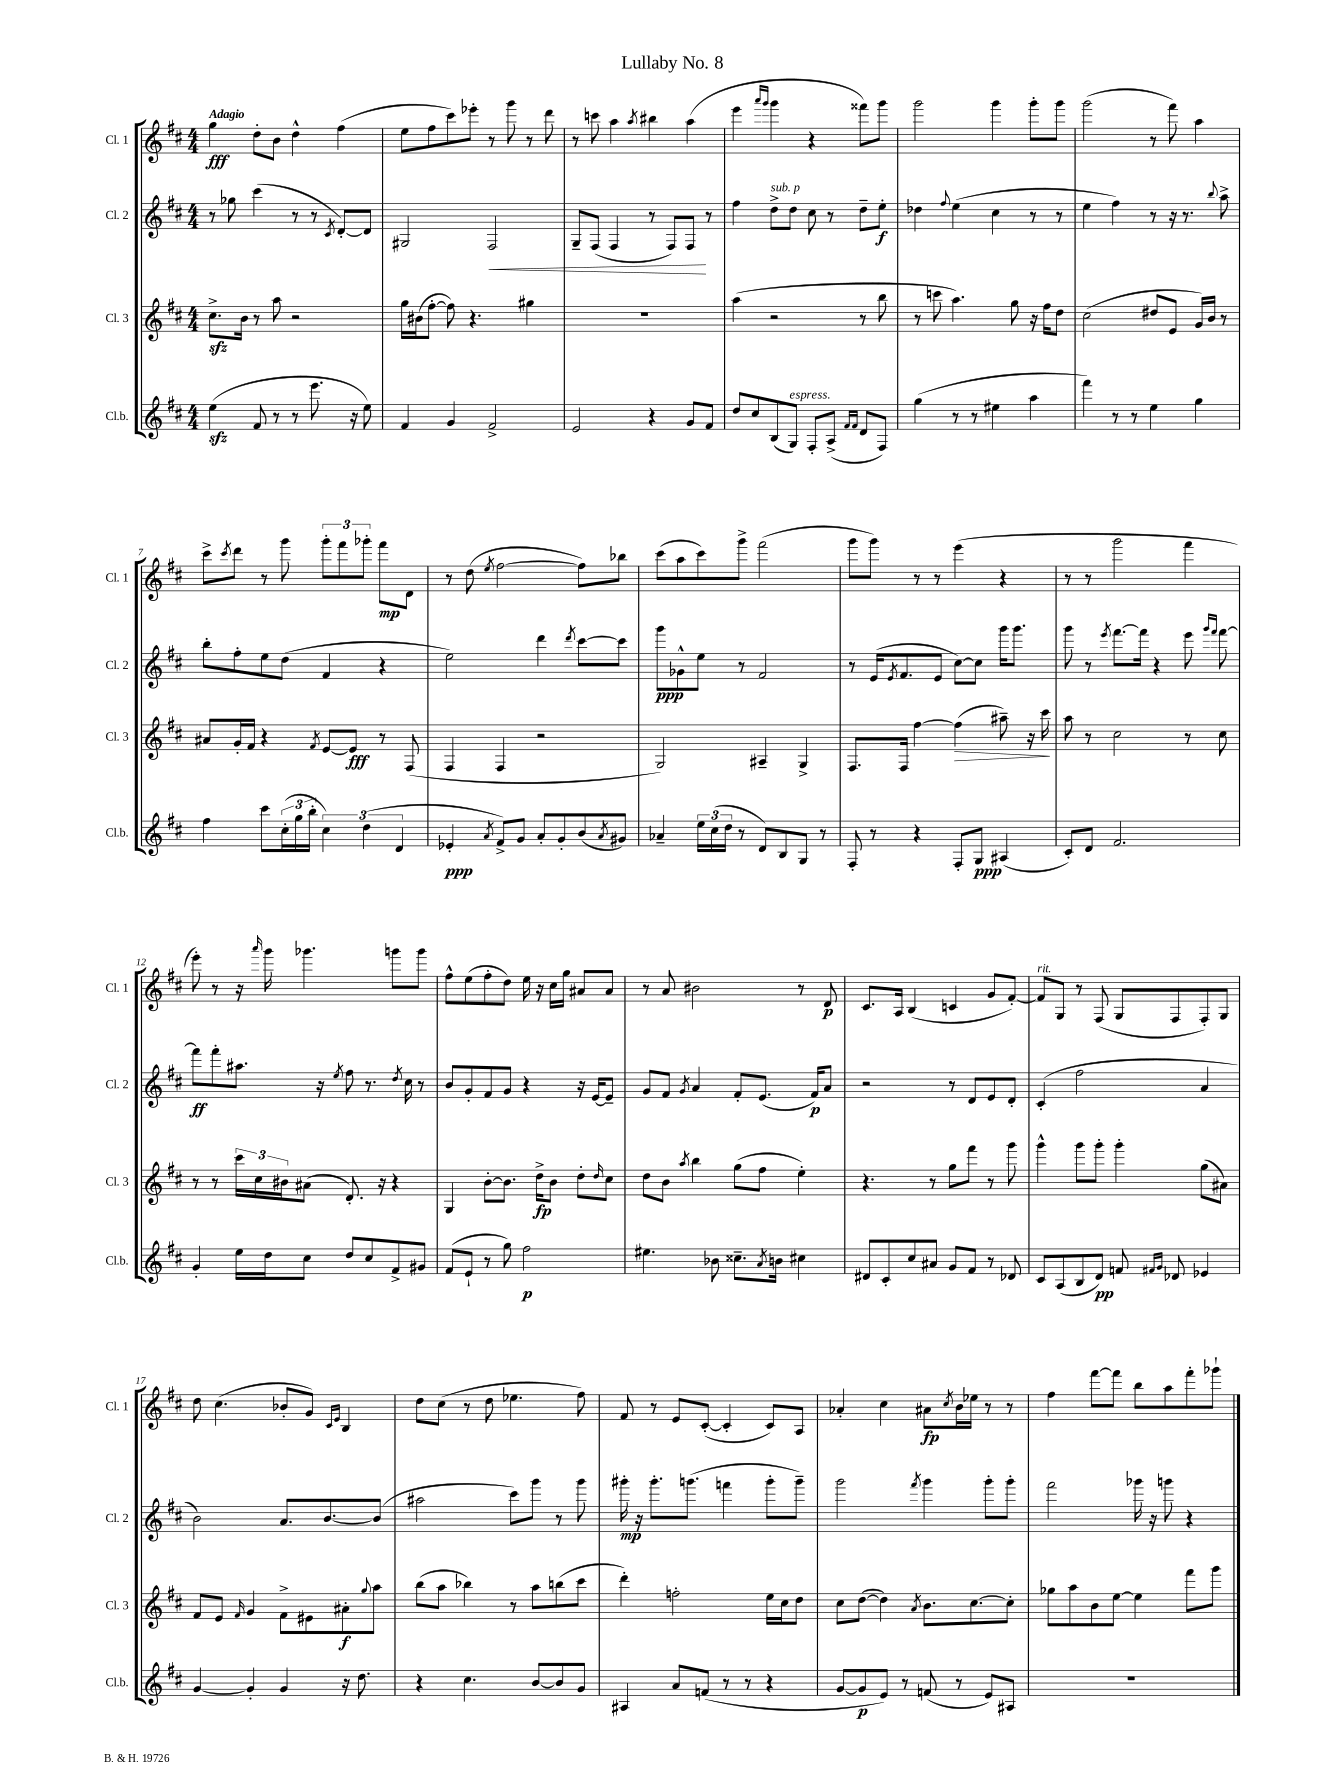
\header { title = "Lullaby No. 8" }
<<
\new StaffGroup <<
\new Staff = "s0" \with { instrumentName = "Cl. 1" shortInstrumentName = "Cl. 1" } {
    \clef treble \key d \major \numericTimeSignature \time 4/4 \tempo "Adagio"
    g''4\fff d''8-. b'8 d''4-^ fis''4( |
    e''8 fis''8 cis'''8) ees'''8-. r8 g'''8 r8 d'''8 |
    r8 c'''8 a''4 \acciaccatura { a''8 } bis''4 a''4( |
    e'''4 \grace { a'''16 g'''16 } g'''4 r4 fisis'''8) g'''8 |
    g'''2 g'''4 g'''8-. g'''8 |
    g'''2( r8 fis'''8) a''4 |
    cis'''8-> \acciaccatura { cis'''8 } d'''8 r8 g'''8 \tuplet 3/2 { g'''8-. fis'''8 ges'''8-. } fis'''8\mp d'8 |
    r8 d''8( \acciaccatura { e''8 } fis''2~ fis''8) bes''8 |
    cis'''8( a''8 cis'''8) g'''8-> fis'''2( |
    g'''8 g'''8) r8 r8 e'''4( r4 |
    r8 r8 g'''2 fis'''4 |
    e'''8-.) r8 r16 \grace { a'''16 } g'''16 ges'''4. g'''8 g'''8 |
    fis''8-^ e''8( fis''8-. d''8) e''16 r16 cis''16 g''16 ais'8 ais'8 |
    r8 a'8 bis'2 r8 d'8\p |
    cis'8. a16 b4( c'4 g'8 fis'8~-.) |
    fis'8^\markup { \italic "rit." } g8 r8 fis8( g8 fis8 fis8-.) g8 |
    d''8 cis''4.( bes'8-. g'8) \grace { cis'16 e'16 } b4 |
    d''8 cis''8( r8 d''8 ees''4. fis''8) |
    fis'8 r8 e'8 cis'8~-.( cis'4-. cis'8) a8 |
    aes'4-. cis''4 ais'8\fp \acciaccatura { cis''8 } b'16 ees''16 r8 r8 |
    fis''4 fis'''8~ fis'''8 b''8 a''8 fis'''8-. ges'''8-! \bar "|." |
}
\new Staff = "s1" \with { instrumentName = "Cl. 2" shortInstrumentName = "Cl. 2" } {
    \clef treble \key d \major \numericTimeSignature \time 4/4
    r8 ges''8 cis'''4( r8 r8 \acciaccatura { cis'8 } d'8~-.) d'8 |
    gis2 fis2\< |
    g8-- fis8( fis4 r8 fis8) fis8\! r8 |
    fis''4 d''8->^\markup { \italic "sub. p" } d''8 cis''8 r8 d''8-- e''8-.\f |
    des''4 \appoggiatura { fis''8 } e''4( cis''4 r8 r8 |
    e''4 fis''4) r8 r16 r8. \appoggiatura { b''8 } a''8-> |
    b''8-. fis''8-. e''8 d''8( fis'4 r4 |
    e''2) d'''4 \acciaccatura { d'''8 } cis'''8~ cis'''8 |
    g'''8\ppp ges'8-^ e''8 r8 fis'2 |
    r8 e'16( \acciaccatura { e'8 } fis'8. e'8 cis''8~) cis''8 g'''16 g'''8. |
    g'''8 r8 \acciaccatura { e'''8 } fis'''8.~ fis'''16 r4 e'''8 \grace { g'''16 fis'''16 } fis'''8~ |
    fis'''8\ff fis'''8-. ais''8. r16 \acciaccatura { e''8 } fis''8 r8. \acciaccatura { d''8 } cis''16 r8 |
    b'8 g'8-. fis'8 g'8 r4 r16 e'16~ e'8-- |
    g'8 fis'8 \acciaccatura { g'8 } a'4 fis'8-. e'8.( fis'16\p) a'8 |
    r2 r8 d'8 e'8 d'8-. |
    cis'4-.( fis''2 a'4 |
    b'2) a'8. b'8.~ b'8( |
    ais''2 cis'''8) g'''8 r8 g'''8 |
    gis'''16-.\mp r16 gis'''8.-. g'''8.( f'''4 g'''8-. g'''8--) |
    g'''2 \acciaccatura { fis'''8 } g'''4 g'''8-. g'''8-. |
    fis'''2 ges'''16 r16 g'''8 r4 \bar "|." |
}
\new Staff = "s2" \with { instrumentName = "Cl. 3" shortInstrumentName = "Cl. 3" } {
    \clef treble \key d \major \numericTimeSignature \time 4/4
    cis''8.->\sfz b'16 r8 a''8 r2 |
    g''16 bis'16( fis''8~-. fis''8) r4. gis''4 |
    R1 |
    a''4( r2 r8 b''8 |
    r8 c'''8 a''4.) g''8 r16 fis''16 d''8 |
    cis''2( dis''8 e'8 g'16) b'16 r8 |
    ais'8 g'16-. fis'16 r4 \acciaccatura { fis'8 } e'8~ e'8\fff r8 fis8( |
    fis4 fis4 r2 |
    g2) ais4-- g4-> |
    fis8. fis16 fis''4~ fis''4\>( ais''8--) r16 cis'''16\! |
    a''8 r8 cis''2 r8 cis''8 |
    r8 r8 \tuplet 3/2 { cis'''16 cis''16 bis'16 } ais'8( d'8.-.) r16 r4 |
    g4 b'8~-. b'8. d''16->\fp b'8 d''8-. \grace { d''16 } cis''8 |
    d''8 b'8 \acciaccatura { a''8 } b''4 g''8( fis''8 e''4-.) |
    r4. r8 g''8 fis'''8 r8 g'''8 |
    g'''4-^ g'''8 g'''8-. g'''4-. g''8( ais'8) |
    fis'8 e'8 \grace { fis'16 } g'4 fis'8-> eis'8 ais'8-.\f \appoggiatura { g''8 } a''8 |
    b''8( a''8 bes''4) r8 a''8 b''8( cis'''8 |
    d'''4-.) f''2-. e''16 cis''16 d''8 |
    cis''8 d''8~( d''4) \acciaccatura { a'8 } b'8. cis''8.~ cis''8-. |
    ges''8 a''8 b'8 e''8~ e''4 fis'''8 g'''8 \bar "|." |
}
\new Staff = "s3" \with { instrumentName = "Cl.b." shortInstrumentName = "Cl.b." } {
    \clef treble \key d \major \numericTimeSignature \time 4/4
    e''4\sfz( fis'8 r8 r8 e'''8. r16 e''8) |
    fis'4 g'4 fis'2-> |
    e'2 r4 g'8 fis'8 |
    d''8 cis''8 b8( g8^\markup { \italic "espress." }) fis8-. a8->( \grace { fis'16 fis'16 } d'8 fis8) |
    g''4( r8 r8 eis''4 a''4 |
    fis'''4) r8 r8 e''4 g''4 |
    fis''4 cis'''8 \tuplet 3/2 { cis''16-.( g''16 b''16-. } \tuplet 3/2 { cis''4) d''4( d'4 } |
    ees'4-.\ppp \acciaccatura { a'8 } fis'8->) g'8 a'8-. g'8-. b'8( \acciaccatura { a'8 } gis'8) |
    aes'4-- \tuplet 3/2 { e''16 cis''16( d''16 } r8 d'8) b8 g8 r8 |
    fis8-. r8 r4 fis8-. g8\ppp ais4( |
    cis'8-.) d'8 fis'2. |
    g'4-. e''16 d''16 cis''8 d''8 cis''8 fis'8-> gis'8 |
    fis'8( e'8-! r8 g''8) fis''2\p |
    eis''4. bes'8 cisis''8.-- \acciaccatura { a'8 } b'16 cis''4 |
    dis'8 cis'8-. cis''8 ais'8 g'8 fis'8 r8 des'8 |
    cis'8 a8( b8 d'8\pp) f'8 \grace { fis'16 g'16 } des'8 ees'4 |
    g'4~ g'4-. g'4 r16 d''8. |
    r4 cis''4. b'8~ b'8 g'8 |
    ais4 a'8 f'8( r8 r8 r4 |
    g'8~ g'8\p e'8) r8 f'8( r8 e'8) ais8 |
    R1 \bar "|." |
}
>>
>>
